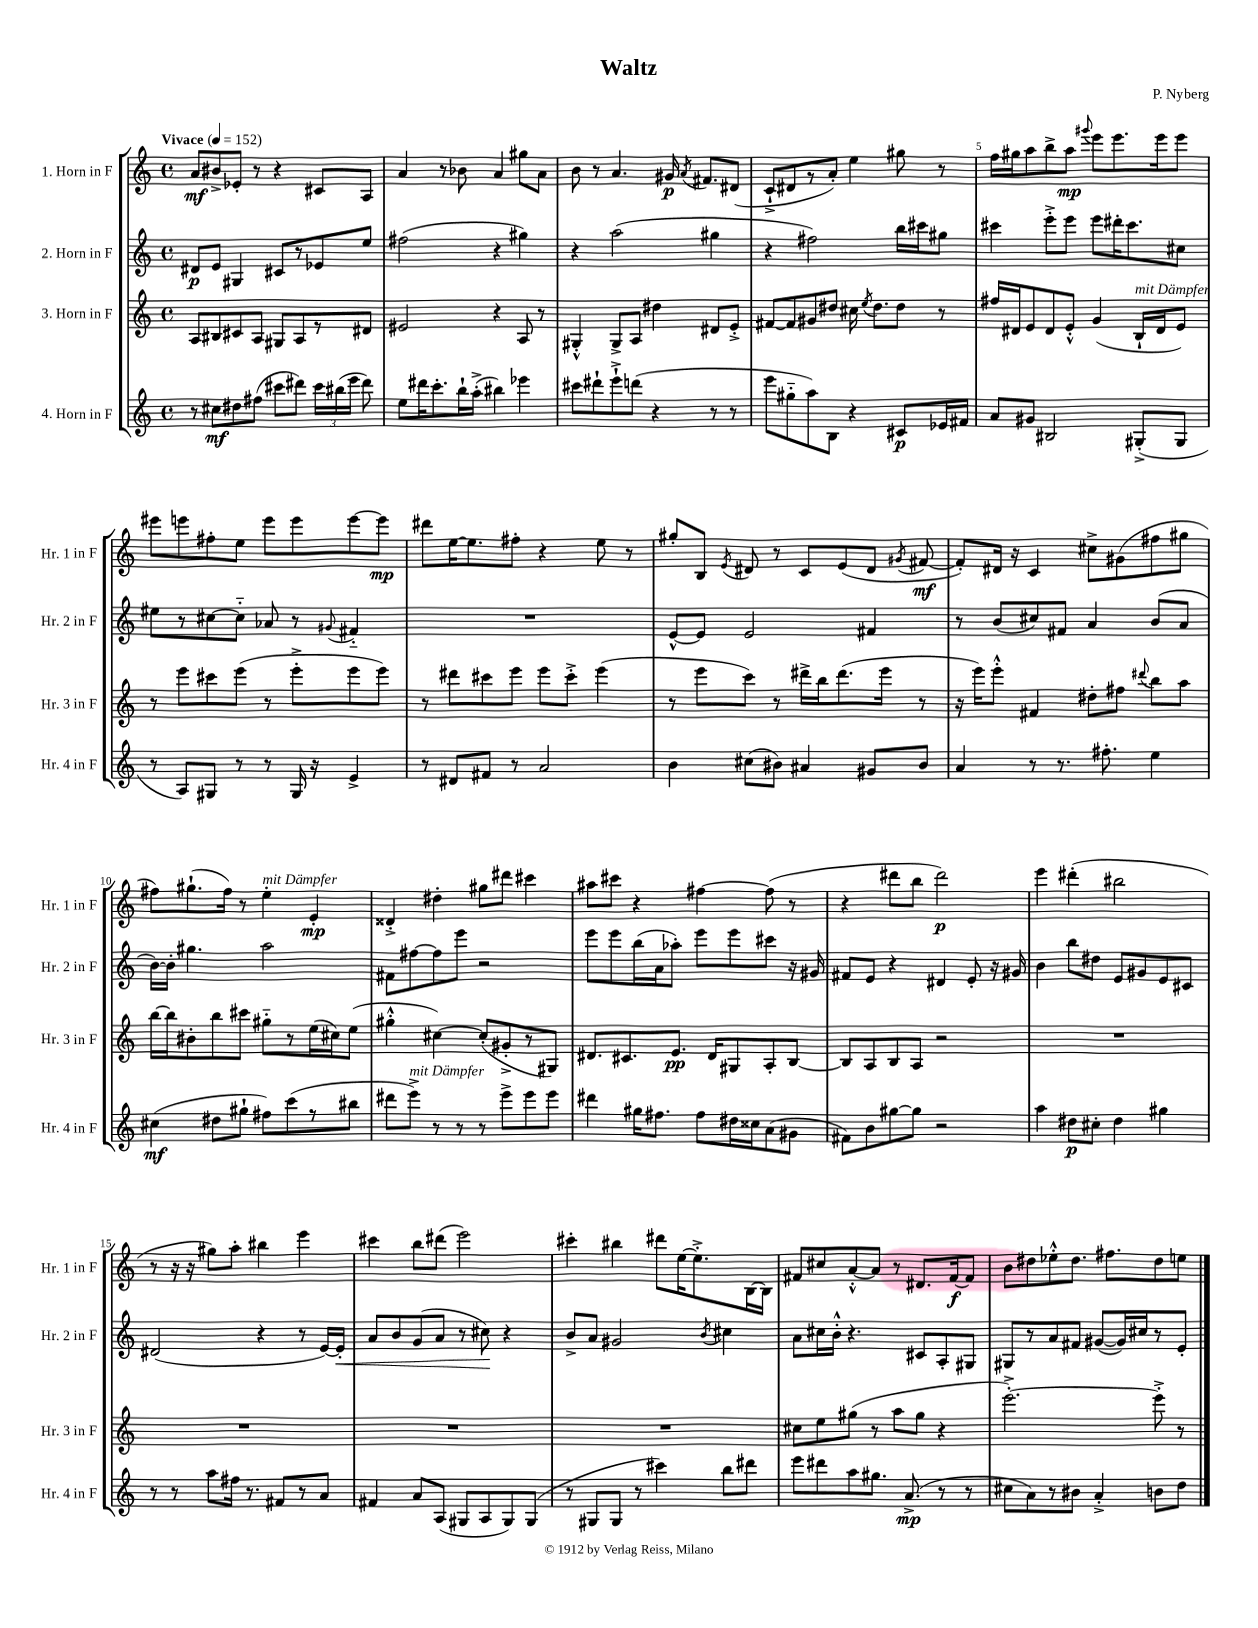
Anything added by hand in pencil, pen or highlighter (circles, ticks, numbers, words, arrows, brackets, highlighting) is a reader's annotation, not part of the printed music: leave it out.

**kern	**kern	**kern	**kern
*staff4	*staff3	*staff2	*staff1
*clefG2	*clefG2	*clefG2	*clefG2
*k[]	*k[]	*k[]	*k[]
*M4/4	*M4/4	*M4/4	*M4/4
*met(c)	*met(c)	*met(c)	*met(c)
*MM152	*MM152	*MM152	*MM152
8r	8A	8d#	8a
8cc#	8B#	8e	8b#^
8dd#	8c#	4G#	8e-'
(8ff#	8A	.	8r
8ccc#	8G#	8c#	4r
8ddd#)	8A	8r	.
24ccc#	8r	8e-	8c#
(24bb#	.	.	.
24eee	.	.	.
8ddd#)	8d#	8ee	8A
=	=	=	=
8ee	2e#	(2ff#	4a
16ddd#	.	.	.
8.ccc'	.	.	.
.	.	.	8r
16bb`	.	.	8b-
(16aa'^	.	.	.
4bb#)	4r	4r	4a
4eee-	8A	4gg#)	8gg#
.	8r	.	8a
=	=	=	=
8ccc#	4G#'^^	4r	8b
8ddd#`	.	.	8r
8eee`^	8G#^	(2aa	4.a
(8ddd	8A	.	.
4r	4dd#	.	.
.	.	.	16g#
.	.	.	8qa
.	.	.	8.f#
8r	8d#	4gg#	.
8r	8e'^	.	(8d#
=	=	=	=
8eee	[8f#	4r	8c`^
8gg#'~	8f#]	.	8d#
8aa)	8g#	2ff#)	8r
8B	8dd#	.	8a')
4r	16cc#	.	4ee
.	8qee	.	.
.	8.dd#	.	.
8c#	8dd#	16bb	8gg#
.	.	16ccc#	.
16e-	8r	8gg#	8r
16f#	.	.	.
=	=	=	=
8a	16ff#	4ccc#	16ff
.	16d#	.	16gg#
8g#	8e	.	8aa
2B#	8d#	8eee'^	8bb^
.	8e'^^	8eee	8aa
.	.	.	8qqggg#
.	(4g	8eee	8eee
.	.	16ddd#'	8.eee
.	.	8.ccc#	.
(8G#'^	16B`	.	.
.	16d#	.	16eee
8G#	8e)	8cc#	8eee
=	=	=	=
8r	8r	8ee#	8eee#
8A)	8eee	8r	8eee
8G#	8ccc#	[8cc#	8ff#'
8r	(8eee	8cc#'~]	8ee
8r	8r	8a-	8eee
16G#	8eee'^	8r	8eee
16r	.	.	.
.	.	8qqg#	.
4e^	8eee	4f#'~	[8eee
.	8eee)	.	8eee]
=	=	=	=
8r	8r	1r	8ddd#
8d#	8ddd#	.	[16ee
.	.	.	8.ee]
8f#	8ccc#	.	.
8r	8eee	.	8ff#'
2a	8eee	.	4r
.	8ccc#'^	.	.
.	(4eee	.	8ee
.	.	.	8r
=	=	=	=
4b	8r	[8e^^	8gg#'
.	8eee	8e]	8B
.	.	.	8qe
(8cc#	8ccc)	2e	8d#
8b#)	8r	.	8r
4a#	16ddd#^	.	8c
.	16bb	.	.
.	(8.ddd#	.	(8e
8g#	.	4f#	8d#
.	16eee	.	.
.	.	.	8qg#
8b#	8r	.	[8f#
=	=	=	=
4a	16r	8r	8f#'])
.	16eee)	.	.
.	8eee'^^	(8b	16d#
.	.	.	16r
8r	4f#	8cc#)	4c
8.r	.	8f#	.
.	8dd#'	4a	8cc#^
8.ff#'	.	.	.
.	8ff#	.	(8g#
.	8qqddd#	.	.
4ee	8bb	(8b	8ff#
.	8aa	8a	8gg#
=	=	=	=
(4cc#	[16bb	[16b)	8ff#)
.	16bb]	16b']	.
.	8b#'	4.gg#	(8.gg#`
8dd#	8bb	.	.
.	.	.	16ff#)
8gg#`	8ccc#	.	8r
8ff#)	8gg#'~	2aa	4ee'
(8ccc	8r	.	.
8r	(16ee	.	4e'
.	16cc#)	.	.
8bb#	(8ee	.	.
=	=	=	=
8ddd#	4gg#'^^	8f#	4d##'^
8eee^)	.	[8ff#	.
8r	[4cc#)	8ff#]	4dd#'
8r	.	8eee	.
8r	(8cc#']	2r	8gg#
8eee^	8g#'^	.	8ddd#
8eee	8r	.	4ccc#
8eee	8G#)	.	.
=	=	=	=
4ddd#	8.d#	8eee	8aa#
.	.	8eee	8ccc#
.	8.c#	.	.
16gg#	.	(16bb	4r
8.ff#	.	16a	.
.	8.e	8aa-')	.
8ff#	.	8eee	[4ff#
.	16d#	.	.
16dd#	8G#	8eee	.
16cc##	.	.	.
(8a	8A'	8ccc#	(8ff#]
8g#	[8B	16r	8r
.	.	16g#	.
=	=	=	=
8f#)	8B]	8f#	4r
8b	8A	8e	.
[8gg#	8B	4r	8ddd#
8gg#]	8A	.	8bb
2r	2r	4d#	2ddd#)
.	.	8e'	.
.	.	16r	.
.	.	16g#	.
=	=	=	=
4aa	1r	4b	4eee
8dd#	.	8bb	(4ddd#'
8cc#'	.	8dd#	.
4dd#	.	8e	2bb#
.	.	8g#	.
4gg#	.	8e	.
.	.	8c#	.
=	=	=	=
8r	1r	(2d#	8r
8r	.	.	16r
.	.	.	16r
8aa	.	.	8gg#)
16ff#	.	.	8aa'
8.r	.	.	.
.	.	4r	4bb#
8f#	.	.	.
8r	.	8r	4eee
8a	.	[16e)	.
.	.	16e']	.
=	=	=	=
4f#	1r	8a	4ccc#
.	.	8b	.
8a	.	(8g	8bb
(8A	.	8a	(8ddd#
8G#	.	8r	2eee)
8A	.	8cc#)	.
8G#)	.	4r	.
(8G#	.	.	.
=	=	=	=
8r	1r	8b^	4ccc#'
8G#	.	8a	.
8G#	.	2g#	4bb#
8r	.	.	.
4ccc#)	.	.	8ddd#
.	.	.	[16ee
.	.	.	8.ee'^]
.	.	8qb	.
8bb	.	4cc#	.
8ddd#	.	.	[16B
.	.	.	16B]
=	=	=	=
8eee	8cc#	8a	8f#
8ddd#	8ee	16cc#	8cc#
.	.	16b'^^	.
8aa	(8gg#	4.r	[8a'^^
8.gg#	8r	.	8a]
.	8aa	.	8r
(8.a^	.	.	.
.	8gg#	8c#	8.d#
8r	4r	8A'	.
.	.	.	[16f#
8r	.	8G#	8f#]
=	=	=	=
8cc#	[2.eee'^)	8G#	8b
8a)	.	8r	8dd#
8r	.	8a	8ee-'^^
8b#	.	8f#	8.dd#
4a'^	.	([8g#	.
.	.	.	8.ff#
.	.	16g#])	.
.	.	16cc#	.
8b	8eee'^]	8r	8dd#
8dd	8r	8e'	8ee
==	==	==	==
*-	*-	*-	*-
